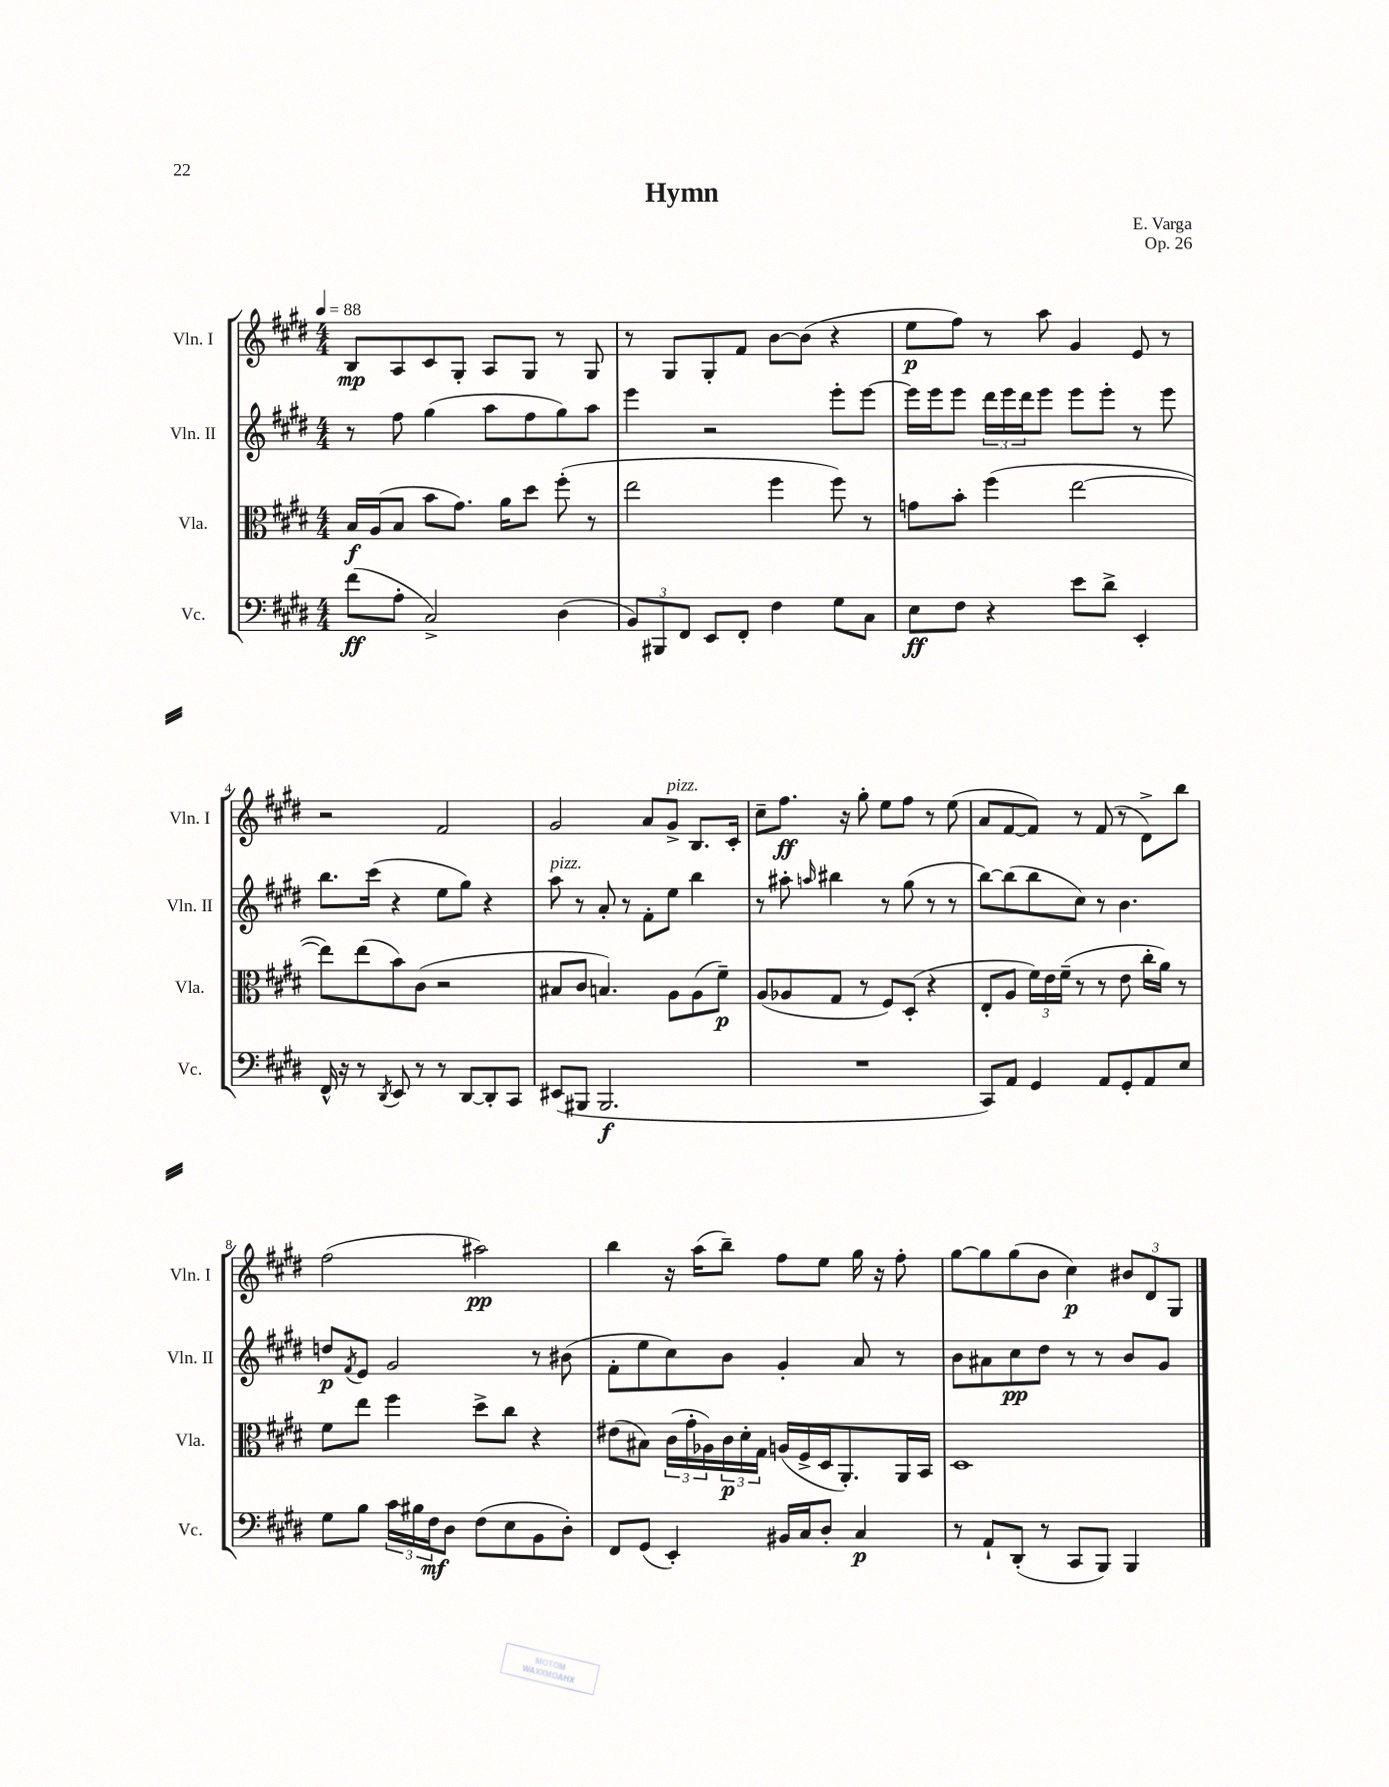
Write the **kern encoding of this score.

**kern	**dynam	**kern	**dynam	**kern	**dynam	**kern	**dynam
*part4	*part4	*part3	*part3	*part2	*part2	*part1	*part1
*staff4	*staff4	*staff3	*staff3	*staff2	*staff2	*staff1	*staff1
*I"Vc.	*	*I"Vla.	*	*I"Vln. II	*	*I"Vln. I	*
*I'Vc.	*	*I'Vla.	*	*I'Vln. II	*	*I'Vln. I	*
*clefF4	*	*clefC3	*	*clefG2	*	*clefG2	*
*k[f#c#g#d#]	*	*k[f#c#g#d#]	*	*k[f#c#g#d#]	*	*k[f#c#g#d#]	*
*M4/4	*	*M4/4	*	*M4/4	*	*M4/4	*
*MM88	*	*MM88	*	*MM88	*	*MM88	*
=1	=1	=1	=1	=1	=1	=1	=1
(8f#\L	ff	16B/LL	f	8r	.	8B/L	mp
.	.	(16A/J	.	.	.	.	.
8A'\J	.	8B/J	.	8ff#\	.	8A/	.
2C#^/)	.	8b\L	.	(4gg#\	.	8c#/	.
.	.	8.g#\J)	.	.	.	8G#'/J	.
.	.	.	.	8aa\L	.	8A/L	.
.	.	16a\KL	.	.	.	.	.
.	.	8dd#\J	.	8ff#\	.	8G#/J	.
(4D#\	.	(8ff#'\	.	8gg#\)	.	8r	.
.	.	8r	.	8aa\J	.	8G#/	.
=2	=2	=2	=2	=2	=2	=2	=2
12BB/L)	.	2ee\	.	4eee\	.	8r	.
12BBB#X/	.	.	.	.	.	.	.
.	.	.	.	.	.	8G#/L	.
12FF#/J	.	.	.	.	.	.	.
8EE/L	.	.	.	2r	.	8G#'/	.
8FF#'/J	.	.	.	.	.	8f#/J	.
4F#\	.	4ff#\	.	.	.	[8b\L	.
.	.	.	.	.	.	(8b\J]	.
8G#\L	.	8ff#\)	.	8eee'\L	.	4r	.
8C#\J	.	8r	.	[8eee\J	.	.	.
=3	=3	=3	=3	=3	=3	=3	=3
8E\L	ff	8gn\L	.	16eee\LL]	.	8ee\L	p
.	.	.	.	16eee\J	.	.	.
8F#\J	.	8b'\J	.	8eee\J	.	8ff#\J)	.
4r	.	(4ff#\	.	24ddd#\LL	.	8r	.
.	.	.	.	24eee\	.	.	.
.	.	.	.	24ddd#\J	.	.	.
.	.	.	.	8eee\J	.	8aa\	.
8e\L	.	[2ee\	.	8eee\L	.	4g#/	.
8d#^\J	.	.	.	8eee'\J	.	.	.
4EE'/	.	.	.	8r	.	8e/	.
.	.	.	.	8eee\	.	8r	.
!!LO:LB:g=z
=4	=4	=4	=4	=4	=4	=4	=4
16FF#^^/	.	8ee\L])	.	8.bb\L	.	2r	.
16r	.	.	.	.	.	.	.
8r	.	(8ee\	.	.	.	.	.
.	.	.	.	(16ccc#\Jk	.	.	.
8qDD#/	.	.	.	.	.	.	.
8EE/	.	8b\)	.	4r	.	.	.
8r	.	(8c#\J	.	.	.	.	.
8r	.	2r	.	8ee\L	.	2f#/	.
[8DD#/L	.	.	.	8gg#\J)	.	.	.
8DD#'/]	.	.	.	4r	.	.	.
8CC#/J	.	.	.	.	.	.	.
=5	=5	=5	=5	=5	=5	=5	=5
!	!	!	!	!LO:TX:a:i:t=pizz.	!	!	!
(8EE#X/L	.	8B#X/L	.	8aa\	.	2g#/	.
8BBB#X/J	.	8c#/J	.	8r	.	.	.
2.BBB#/	f	4.Bn/)	.	8a'/	.	.	.
.	.	.	.	8r	.	.	.
.	.	.	.	8f#'\L	.	8a/L	.
!	!	!	!	!	!	!LO:TX:a:i:t=pizz.	!
.	.	8A\L	.	8ee\J	.	8g#^/J	.
.	.	(8A\	.	4bb\	.	8.B/L	.
.	.	8f#~\J)	p	.	.	.	.
.	.	.	.	.	.	16c#'/Jk	.
=6	=6	=6	=6	=6	=6	=6	=6
1r	.	(8A/L	.	8r	.	8cc#~\L	.
.	.	8A-X/	.	8aa#X'\	.	8.ff#\J	ff
.	.	.	.	16qqaan/	.	.	.
.	.	8G#/J	.	4bb#X\	.	.	.
.	.	.	.	.	.	16r	.
.	.	8r	.	.	.	8gg#'\	.
.	.	8F#/L)	.	8r	.	8ee\L	.
.	.	(8D#'/J	.	(8gg#\	.	8ff#\J	.
.	.	4r	.	8r	.	8r	.
.	.	.	.	8r	.	(8ee\	.
=7	=7	=7	=7	=7	=7	=7	=7
8CC#/L)	.	8E'/L	.	[8bb\L)	.	8a/L	.
8AA/J	.	8A/J	.	(8bb\]	.	[8f#/	.
4GG#/	.	24f#\LL)	.	8bb\	.	8f#/J])	.
.	.	24e\	.	.	.	.	.
.	.	(24f#~\JJ	.	.	.	.	.
.	.	8r	.	8cc#\J)	.	8r	.
8AA/L	.	8r	.	8r	.	(8f#/	.
8GG#'/	.	8e\	.	4.b\	.	8r	.
8AA/	.	16cc#'\LL	.	.	.	8d#^\L)	.
.	.	16a\JJ)	.	.	.	.	.
8E/J	.	8r	.	.	.	8bb\J	.
!!LO:LB:g=z
=8	=8	=8	=8	=8	=8	=8	=8
8G#\L	.	8f#\L	.	8ddn/L	p	(2ff#\	.
.	.	.	.	8qf#/	.	.	.
8B\J	.	8ee\J	.	8e/J	.	.	.
24c#\LL	.	4ff#\	.	2g#/	.	.	.
24B#X\	.	.	.	.	.	.	.
24F#\J	mf	.	.	.	.	.	.
8D#\J	.	.	.	.	.	.	.
(8F#\L	.	8dd#^\L	.	.	.	2aa#X\)	pp
8E\	.	8cc#\J	.	.	.	.	.
8BB\	.	4r	.	8r	.	.	.
8D#'\J)	.	.	.	(8b#X\	.	.	.
=9	=9	=9	=9	=9	=9	=9	=9
8FF#/L	.	(8e#X\L	.	8f#'\L	.	4bb\	.
(8GG#/J	.	8B#X\J)	.	8ee\	.	.	.
4EE'/)	.	(24c#\LL	.	8cc#\)	.	16r	.
.	.	24g#'\	.	.	.	.	.
.	.	.	.	.	.	(16aa\KL	.
.	.	24A-X\)	.	.	.	.	.
.	.	24c#\	p	8b\J	.	8bb~\J)	.
.	.	24d#'\	.	.	.	.	.
.	.	24G#\JJ	.	.	.	.	.
16BB#X/LL	.	(16An/LL	.	4g#'/	.	8ff#\L	.
16C#/J	.	16F#^/	.	.	.	.	.
8D#'/J	.	16D#/J	.	.	.	8ee\J	.
.	.	8.AA'/)	.	.	.	.	.
4C#/	p	.	.	8a/	.	16gg#\	.
.	.	.	.	.	.	16r	.
.	.	16AA/L	.	8r	.	8ff#'\	.
.	.	16BB/JJ	.	.	.	.	.
=10	=10	=10	=10	=10	=10	=10	=10
8r	.	1D#	.	8b\L	.	[8gg#\L	.
8AA`/L	.	.	.	8a#X\	.	8gg#\]	.
(8DD#'/J	.	.	.	8cc#\	pp	(8gg#\	.
8r	.	.	.	8dd#\J	.	8b\J	.
8CC#/L	.	.	.	8r	.	4cc#\)	p
8BBB/J)	.	.	.	8r	.	.	.
4BBB/	.	.	.	8b/L	.	12b#X/L	.
.	.	.	.	.	.	12d#/	.
.	.	.	.	8g#/J	.	.	.
.	.	.	.	.	.	12G#/J	.
==	==	==	==	==	==	==	==
*-	*-	*-	*-	*-	*-	*-	*-
